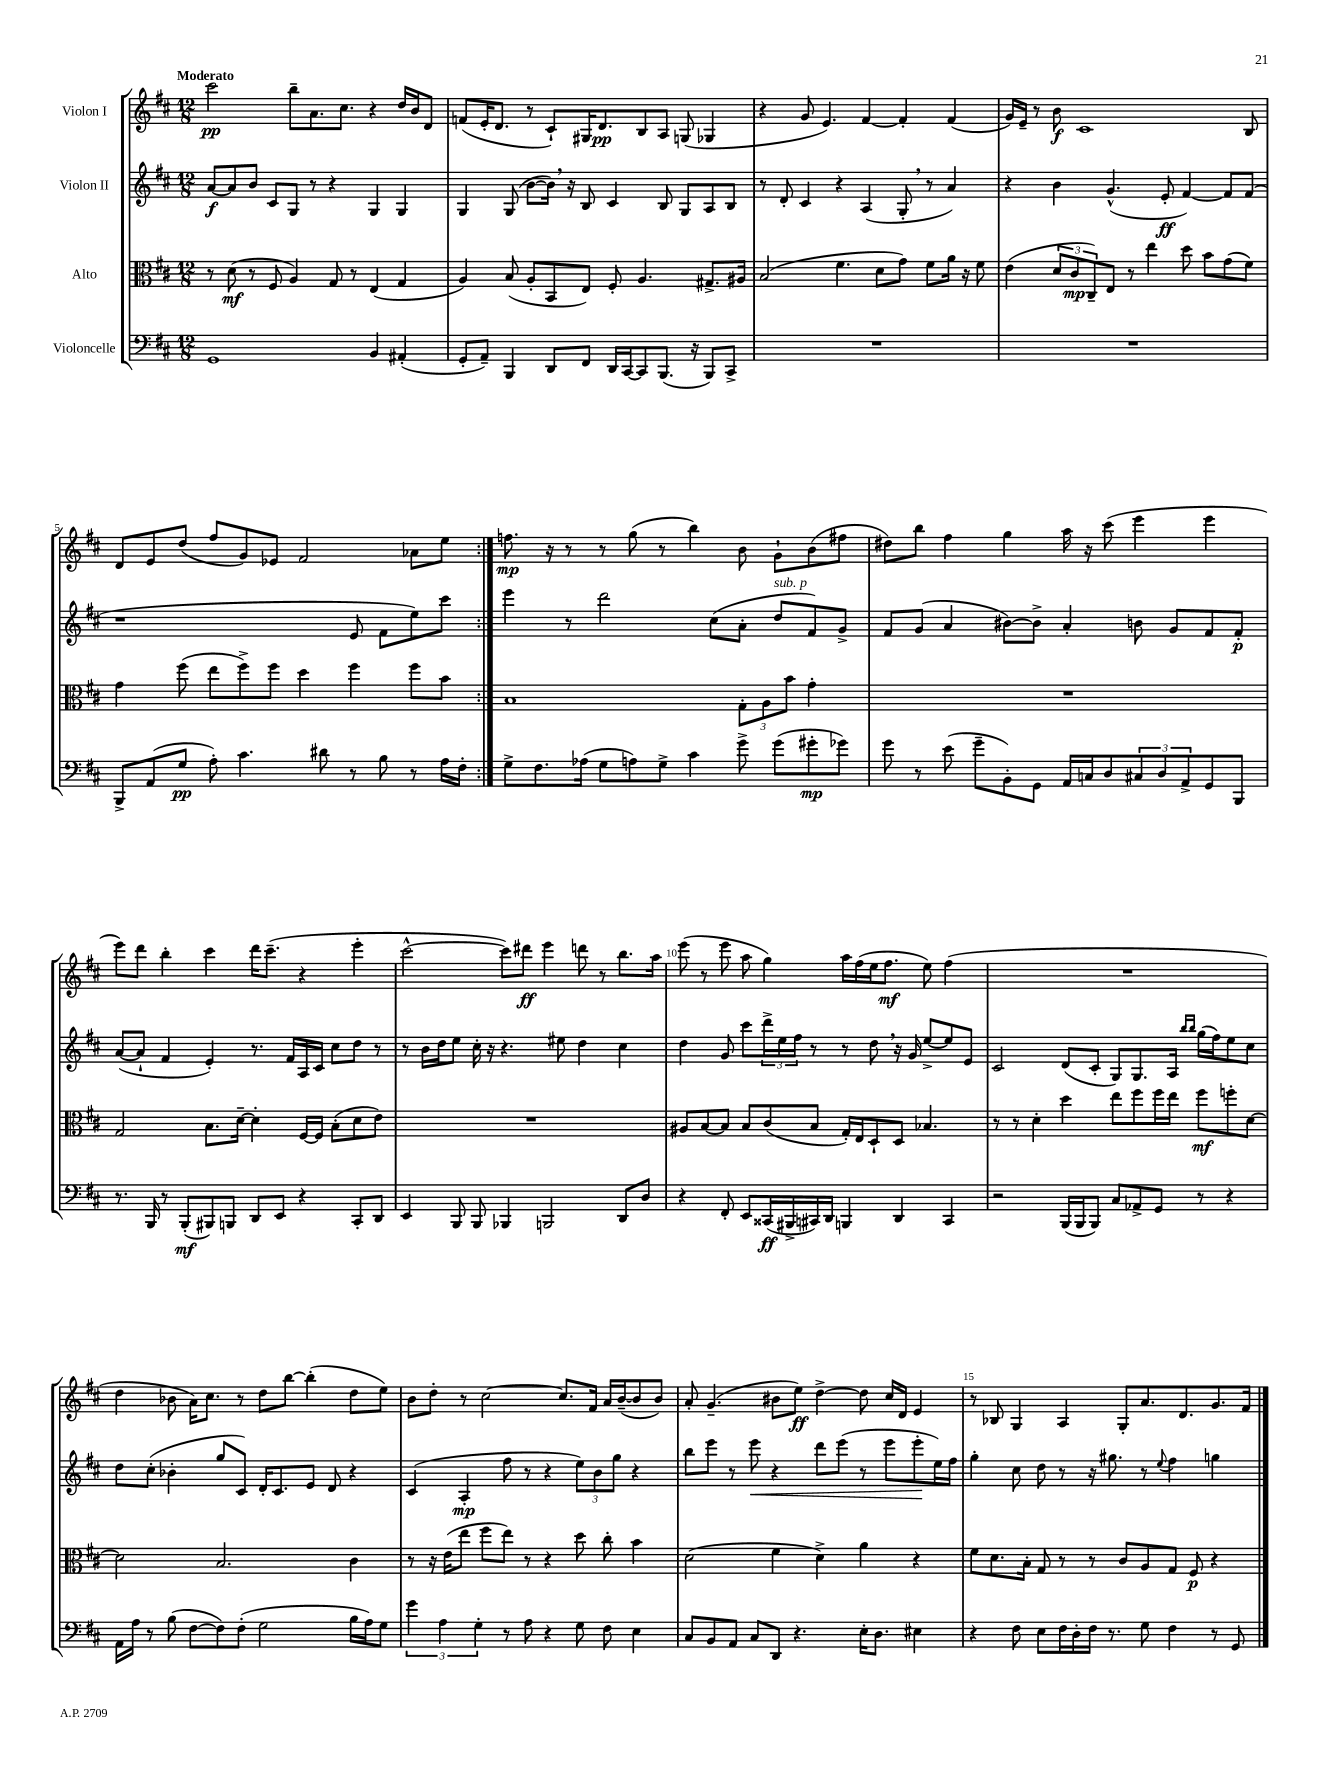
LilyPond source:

<<
\new StaffGroup <<
\new Staff = "s0" \with { instrumentName = "Violon I" } {
    \clef treble \key d \major \numericTimeSignature \time 12/8 \tempo "Moderato"
    \repeat volta 2 { cis'''2\pp b''8-- a'8. cis''8. r4 d''16 b'16 d'8 |
    f'8( e'16-. d'8. r8 cis'8-!) gis16 d'8.\pp b8 a8 g8( ges4 |
    r4 g'8 e'4.) fis'4~ fis'4-. fis'4( |
    g'16) e'16-- r8 b'8\f cis'1 b8 |
    d'8 e'8 d''8( fis''8 g'8) ees'8 fis'2 aes'8 e''8 | }
    f''8.\mp r16 r8 r8 g''8( r8 b''4) b'8 g'8-! b'8( fis''8 |
    dis''8) b''8 fis''4 g''4 a''16 r16 cis'''8( e'''4 e'''4 |
    e'''8) d'''8 b''4-. cis'''4 d'''16 cis'''8.--( r4 e'''4-. |
    cis'''2~-^ cis'''8) dis'''8\ff e'''4 d'''8 r8 b''8. a''16 |
    e'''8( r8 e'''8 a''8 g''4) a''16 fis''16( e''16 fis''8.\mf e''8) fis''4( |
    R1. |
    d''4 bes'8 a'16) cis''8. r8 d''8 b''8~ b''4-.( d''8 e''8) |
    b'8 d''8-. r8 cis''2~ cis''8. fis'16 a'16 b'16~--( b'8 b'8) |
    a'8-. g'4.--( bis'8 e''8\ff) d''4~-> d''8 cis''16 d'16 e'4 |
    r8 bes8 g4 a4 g8-. a'8. d'8. g'8. fis'16 \bar "|." |
}
\new Staff = "s1" \with { instrumentName = "Violon II" } {
    \clef treble \key d \major \numericTimeSignature \time 12/8
    \repeat volta 2 { a'8~\f a'8 b'8 cis'8 g8 r8 r4 g4 g4 |
    g4 g8( b'8~ b'16) \breathe r16 b8 cis'4 b8 g8 a8 b8 |
    r8 d'8-. cis'4 r4 a4( g8-. \breathe r8 a'4) |
    r4 b'4 g'4.-^( e'8-.\ff fis'4~) fis'8 fis'8( |
    r1 e'8 fis'8 e''8) cis'''8 | }
    e'''4 r8 d'''2 cis''8( a'8-. d''8^\markup { \italic "sub. p" } fis'8) g'8-> |
    fis'8 g'8( a'4 bis'8~) bis'8-> a'4-. b'8 g'8 fis'8 fis'8-.\p |
    a'8~( a'8-! fis'4 e'4-.) r8. fis'16 a16 cis'16 cis''8 d''8 r8 |
    r8 b'16 d''16 e''8 cis''16-. r16 r4. eis''8 d''4 cis''4 |
    d''4 g'8 cis'''8 \tuplet 3/2 { d'''16-> e''16 fis''16 } r8 r8 d''8 \breathe r16 g'16 e''8~-> e''8 e'8 |
    cis'2 d'8( cis'8-. g8) g8. a16 \grace { b''16 b''16 } g''16( fis''16) e''8 cis''8 |
    d''8 cis''8-.( bes'4-. g''8 cis'8) d'16-. cis'8. e'8 d'8 r4 |
    cis'4( a4-.\mp fis''8 r8 r4 \tuplet 3/2 { e''8) b'8 g''8 } r4 |
    b''8 e'''8 r8 e'''8\< r4 d'''8 e'''8( r8 e'''8 e'''8-.\! e''16) fis''16 |
    g''4-. cis''8 d''8 r8 r16 gis''8. r8 \appoggiatura { e''8 } fis''4 g''4 \bar "|." |
}
\new Staff = "s2" \with { instrumentName = "Alto" } {
    \clef alto \key d \major \numericTimeSignature \time 12/8
    \repeat volta 2 { r8 d'8\mf( r8 fis8 a4) g8 r8 e4( g4 |
    a4) b8( a8-. b,8 e8) fis8-. a4. gis8.-> ais16 |
    b2( fis'4. d'8 g'8) fis'8 a'16 r16 fis'8 |
    e'4( \tuplet 3/2 { d'8 cis'8\mp cis8--) } e8 r8 e''4 d''8 b'8 g'8( fis'8) |
    g'4 fis''8( e''8 fis''8->) fis''8 d''4 fis''4 fis''8 b'8 | }
    b1 \tuplet 3/2 { g8-. a8 b'8 } g'4-. |
    R1. |
    g2 b8. d'16~-- d'4-. fis16~ fis16 b8-.( d'8 e'8) |
    R1. |
    ais8 b8~ b8 b8 cis'8( b8 g16-.) e16 d8-! d8 bes4. |
    r8 r8 d'4-. d''4 e''8 fis''8 fis''16 e''16 fis''8\mf f''8-. d'8~ |
    d'2 b2. cis'4 |
    r8 r16 e'16( e''8 fis''8 e''8) r8 r4 d''8 cis''8-. b'4 |
    d'2( fis'4 d'4->) a'4 r4 |
    fis'8 d'8. b16-. g8 r8 r8 cis'8 a8 g8 fis8\p r4 \bar "|." |
}
\new Staff = "s3" \with { instrumentName = "Violoncelle" } {
    \clef bass \key d \major \numericTimeSignature \time 12/8
    \repeat volta 2 { g,1 b,4 ais,4-.( |
    g,8-. a,8--) b,,4 d,8 fis,8 d,16 cis,16~ cis,8 b,,8.( r16 b,,8) cis,8-> |
    R1. |
    R1. |
    b,,8-> a,8( g8\pp a8-.) cis'4. dis'8 r8 b8 r8 a16 fis16-. | }
    g8-> fis8. aes16( g8 a8) g8-> cis'4 g'8-> g'8( gis'8-.\mp ges'8) |
    g'8 r8 e'8( g'8-- b,8-.) g,8 a,16 c16 d8 \tuplet 3/2 { cis8 d8 a,8-> } g,8 b,,8 |
    r8. b,,16 r8 b,,8-.\mf( bis,,8) b,,8 d,8 e,8 r4 cis,8-. d,8 |
    e,4 b,,8 b,,8 bes,,4 b,,2 d,8 d8 |
    r4 fis,8-. e,8 cisis,16\ff( bis,,16-> cis,16) d,16 b,,4 d,4 cis,4 |
    r2 b,,16( b,,16 b,,8) cis8 aes,8-> g,8 r8 r4 |
    a,16 a16 r8 b8( fis8~ fis8) fis8-.( g2 b16 a16) g8 |
    \tuplet 3/2 { g'4 a4 g4-. } r8 a8 r4 g8 fis8 e4 |
    cis8 b,8 a,8 cis8 d,8 r4. e16-. d8. eis4 |
    r4 fis8 e8 fis16 d16-. fis16 r8. g8 fis4 r8 g,8 \bar "|." |
}
>>
>>
\layout { \context { \Score \override BarNumber.break-visibility = ##(#f #t #t) barNumberVisibility = #(every-nth-bar-number-visible 5) } }
